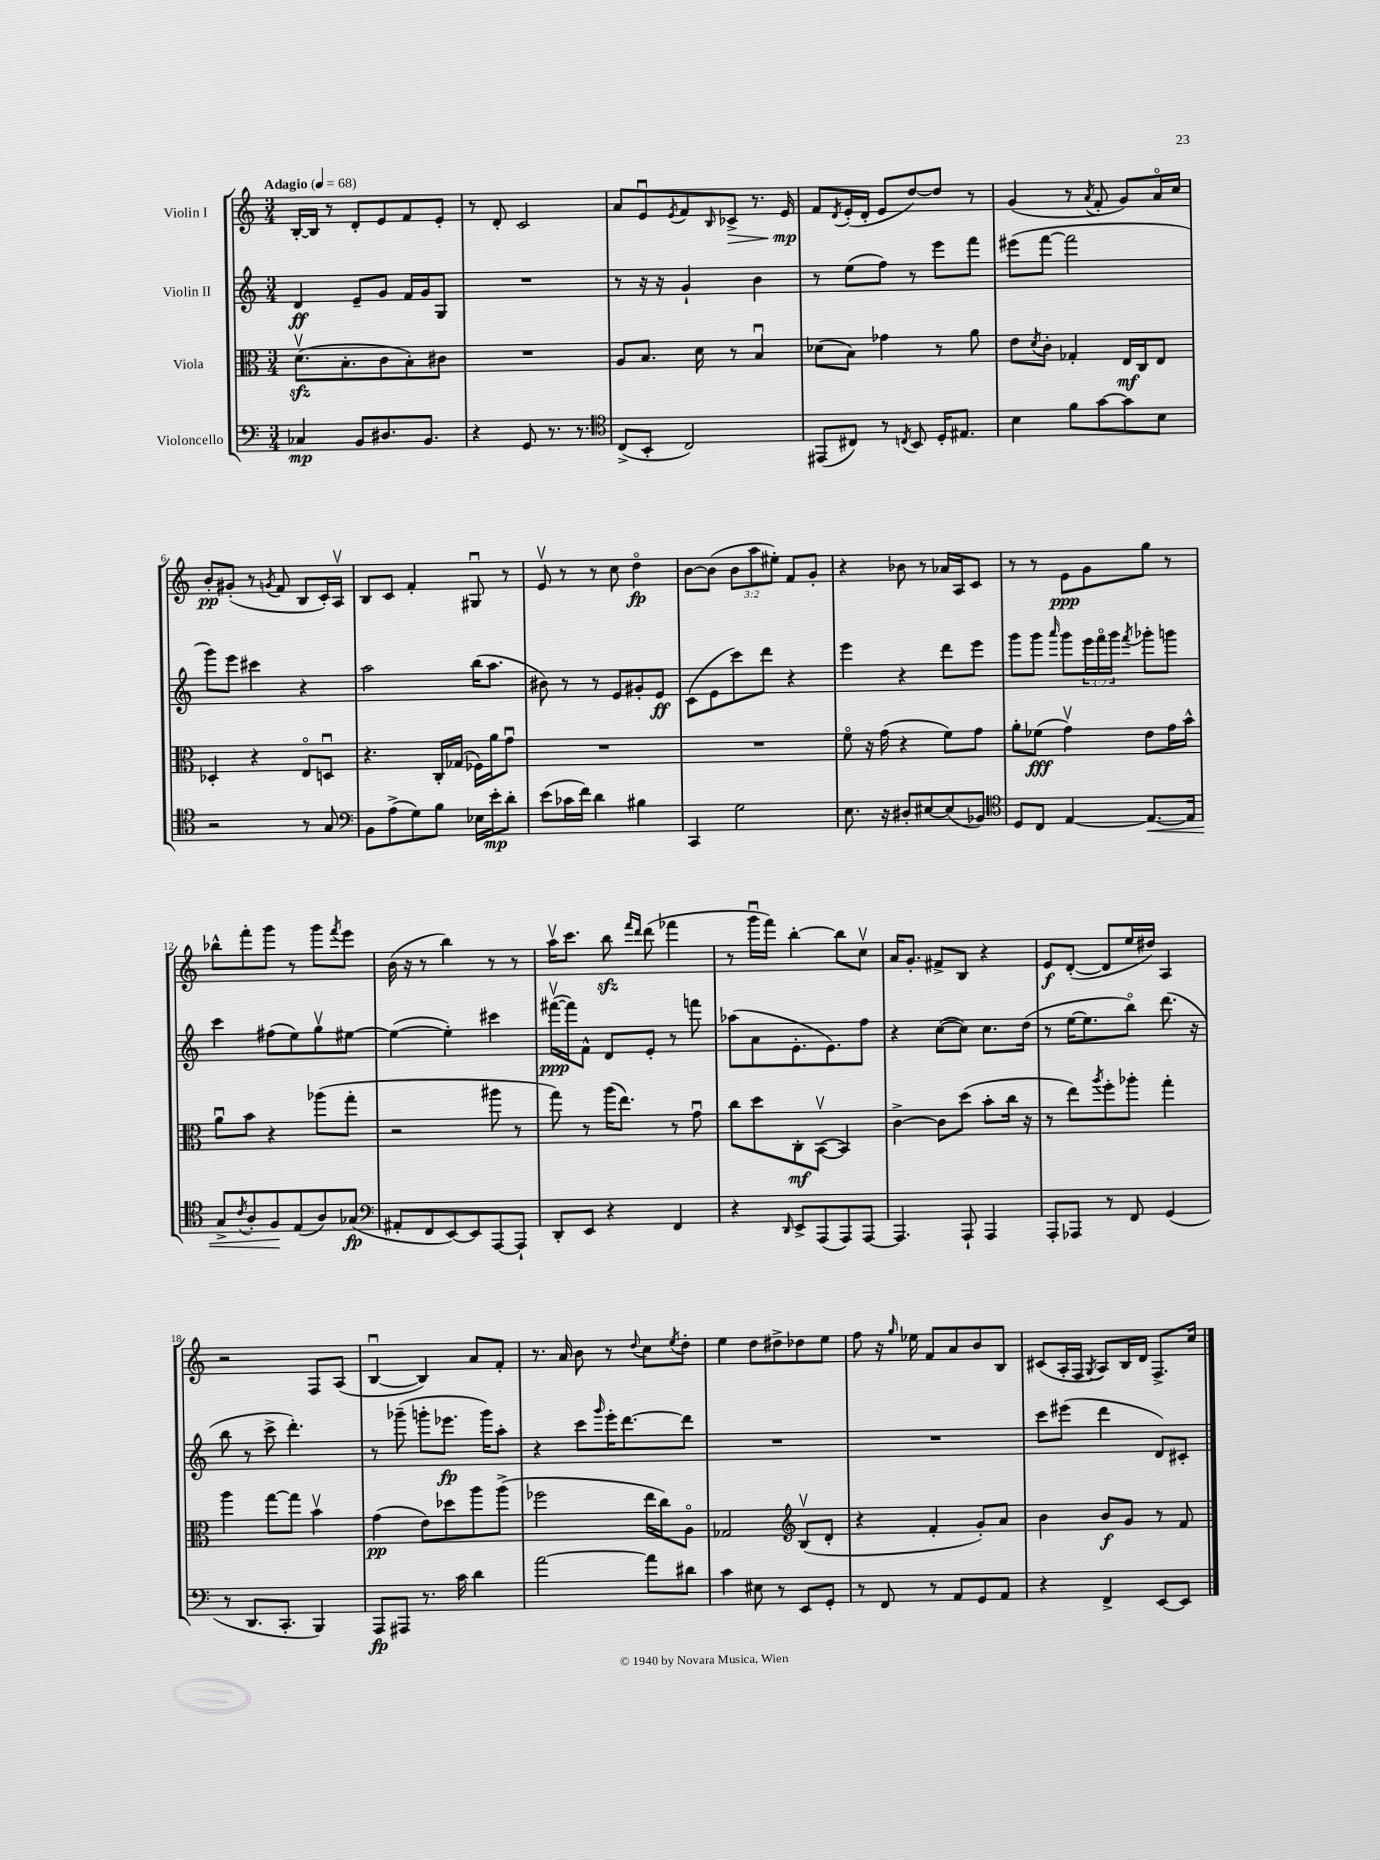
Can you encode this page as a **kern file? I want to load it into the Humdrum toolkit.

**kern	**dynam	**kern	**dynam	**kern	**dynam	**kern	**dynam
*part4	*part4	*part3	*part3	*part2	*part2	*part1	*part1
*staff4	*staff4	*staff3	*staff3	*staff2	*staff2	*staff1	*staff1
*I"Violoncello	*	*I"Viola	*	*I"Violin II	*	*I"Violin I	*
*clefF4	*	*clefC3	*	*clefG2	*	*clefG2	*
*k[]	*	*k[]	*	*k[]	*	*k[]	*
*M3/4	*	*M3/4	*	*M3/4	*	*M3/4	*
*MM68	*	*MM68	*	*MM68	*	*MM68	*
=1	=1	=1	=1	=1	=1	=1	=1
!	!	!	!	!	!	!LO:TX:a:B:t=Adagio	!
4C-X/	mp	(8.dzzv\L	.	4d/	ff	[16B'/LL	.
.	.	.	.	.	.	16B/JJ]	.
.	.	.	.	.	.	8r	.
.	.	8.B'\	.	.	.	.	.
8BB/L	.	.	.	8e~/L	.	8d'/L	.
8.D#X/	.	8c\	.	8g/J	.	8e/	.
.	.	8B'\)	.	16f/LL	.	8f/	.
8.BB/J	.	.	.	16g/J	.	.	.
.	.	8c#X\J	.	8G/J	.	8e'/J	.
=2	=2	=2	=2	=2	=2	=2	=2
4r	.	2.r	.	2.r	.	8r	.
.	.	.	.	.	.	8d'/	.
8GG/	.	.	.	.	.	2c/	.
8.r	.	.	.	.	.	.	.
8.r	.	.	.	.	.	.	.
=3	=3	=3	=3	=3	=3	=3	=3
*clefC4	*	*	*	*	*	*	*
(8C^/L	.	8A/L	.	8r	.	8a/L	.
8BB'/J	.	8.B/J	.	16r	.	8eu/	.
.	.	.	.	16r	.	.	.
.	.	.	.	.	.	8qe/	.
2C/)	.	.	.	4g`/	.	8f/	.
.	.	16d\	.	.	.	.	.
.	.	.	.	.	.	16qqB/	.
!	!	!	!	!	!	!	!LO:HP:b
.	.	8r	.	.	.	8c-X^/J	>
.	.	4Bu/	.	4b\	.	8.r	.
.	.	.	.	.	.	16e/	mp
.	.	.	.	.	.	.	]
=4	=4	=4	=4	=4	=4	=4	=4
(8EE#X/L	.	(8d-X\L	.	8r	.	8f/L	.
.	.	.	.	.	.	8qd/	.
8C#X/J)	.	8B\J)	.	(8ee\L	.	(16e'/L	.
.	.	.	.	.	.	16d'/JJ	.
8r	.	4g-X\	.	8ff\J)	.	8e/L	.
8qCn/	.	.	.	.	.	.	.
8BB/	.	.	.	8r	.	[8dd/)	.
16D'/KL	.	8r	.	8eee\L	.	8dd/J]	.
8.E#X/J	.	.	.	.	.	.	.
.	.	8a\	.	8fff\J	.	8r	.
=5	=5	=5	=5	=5	=5	=5	=5
4B\	.	8e\L	.	(8eee#X\L	.	(4g/	.
.	.	8qd/	.	.	.	.	.
.	.	8c'\J	.	[8fff\J	.	.	.
8f\L	.	4G-X'/	.	2fff\]	.	8r	.
.	.	.	.	.	.	8qa/	.
[8g\	.	.	.	.	.	8f'/	.
8g\]	.	16E/LL	mf	.	.	8g/L)	.
.	.	16C/J	.	.	.	.	.
8B\J	.	8E/J	.	.	.	16a/L	.
.	.	.	.	.	.	16cc/JJ	.
!!LO:LB:g=z
=6	=6	=6	=6	=6	=6	=6	=6
2r	.	4D-X'/	.	8ggg\L)	.	8b'/L	pp
.	.	.	.	8eee\J	.	(8g#X'/J	.
.	.	4r	.	4ccc#X\	.	8r	.
.	.	.	.	.	.	8qgn/	.
.	.	.	.	.	.	8f/	.
8r	.	8E/L	.	4r	.	8B/L	.
8G/	.	8Dnu/J	.	.	.	16c'/L)	.
.	.	.	.	.	.	16Av/JJ	.
=7	=7	=7	=7	=7	=7	=7	=7
*clefF4	*	*	*	*	*	*	*
8BB\L	.	4.r	.	2aa\	.	8B/L	.
(8A^\	.	.	.	.	.	8c/J	.
8G\)	.	.	.	.	.	4f'/	.
8B\J	.	16C'/LL	.	.	.	.	.
.	.	(16G-X/JJ	.	.	.	.	.
16E-X\LL	.	16F-X\LL)	.	(16bb\KL	.	8G#Xu/	.
16e'\J	mp	16a\J	.	8.aa\J	.	.	.
8d'\J	.	8gu\J	.	.	.	8r	.
=8	=8	=8	=8	=8	=8	=8	=8
(8e\L	.	2.r	.	8b#X\)	.	8ev/	.
16c-X\L	.	.	.	8r	.	8r	.
16f\JJ)	.	.	.	.	.	.	.
4d\	.	.	.	8r	.	8r	.
.	.	.	.	8e/L	.	8cc\	.
4B#X\	.	.	.	8g#X'/	.	4dd\	fp
.	.	.	.	8e/J	ff	.	.
=9	=9	=9	=9	=9	=9	=9	=9
4CC/	.	2.r	.	(8c\L	.	[8b\L	.
.	.	.	.	8e\	.	(8b\J]	.
2G\	.	.	.	8ccc\)	.	12b\L	.
.	.	.	.	.	.	12aa\	.
.	.	.	.	8ddd\J	.	.	.
.	.	.	.	.	.	12ee#X'\J)	.
.	.	.	.	4r	.	8f/L	.
.	.	.	.	.	.	8g'/J	.
=10	=10	=10	=10	=10	=10	=10	=10
8.E\	.	8f\	.	4eee\	.	4r	.
.	.	16r	.	.	.	.	.
16r	.	(16g\	.	.	.	.	.
8D#X'/L	.	4r	.	4r	.	8b-X\	.
[8E#X/	.	.	.	.	.	8r	.
(8E#/]	.	8f\L)	.	8ddd\L	.	16a-X/LL	.
.	.	.	.	.	.	16A/J	.
8BB-X/J)	.	8g\J	.	8eee\J	.	8c/J	.
=11	=11	=11	=11	=11	=11	=11	=11
*clefC4	*	*	*	*	*	*	*
8D/L	.	8a'\L	.	8ggg\L	.	8r	.
8C/J	.	(8f-X\J	fff	8ggg\J	.	8r	.
.	.	.	.	16qqaaa/	.	.	.
[4E/	.	4gv\)	.	8ggg\L	.	8e\L	ppp
.	.	.	.	24eee\L	.	8g\	.
.	.	.	.	24fff\	.	.	.
.	.	.	.	24ggg\JJ	.	.	.
.	.	.	.	8qfff/	.	.	.
!	!LO:HP:b	!	!	!	!	!	!
8.E/L_	<	8e\L	.	8ggg-X'\L	.	8gg\J	.
.	.	16g\L	.	8gggn\J	.	8r	.
16E/Jk]	.	16b^^\JJ	.	.	.	.	.
!!LO:LB:g=z
=12	=12	=12	=12	=12	=12	=12	=12
8G^/L	.	8au\L	.	4ccc\	.	8bb-X^^\L	.
8qc/	.	.	.	.	.	.	.
8A'/	.	8b\J	.	.	.	8fff'\	.
8F/	.	4r	.	(8ff#X\L	.	8ggg\J	.
(8E/	[	.	.	8ee\)	.	8r	.
8A/)	.	(8aa-X\L	.	8ggv\	.	8ggg\L	.
.	.	.	.	.	.	8qfff/	.
(8G-X/J	fp	8gg'\J	.	[8ee#X\J	.	8eee\J	.
=13	=13	=13	=13	=13	=13	=13	=13
*clefF4	*	*	*	*	*	*	*
8AA#X'/L	.	2r	.	(4ee#\_	.	(16b\	.
.	.	.	.	.	.	16r	.
8FF/	.	.	.	.	.	8r	.
[8EE/)	.	.	.	4ee#'\])	.	4bb\)	.
8EE/]	.	.	.	.	.	.	.
[8AAA/	.	8aa#X\	.	4ccc#X\	.	8r	.
8AAA`/J]	.	8r	.	.	.	8r	.
=14	=14	=14	=14	=14	=14	=14	=14
8DD'/L	.	8gg\)	.	([16fff#Xv\LL	ppp	16aav\KL	.
.	.	.	.	16fff#\J])	.	8.ccc\J	.
8EE/J	.	8r	.	8f^^\J	.	.	.
4r	.	(16aa\KL	.	8d/L	.	8bbzz\	.
.	.	8.ee\J)	.	.	.	.	.
.	.	.	.	.	.	16qqfff/LL	.
.	.	.	.	.	.	16qqddd/JJ	.
.	.	.	.	8e'/J	.	(8ddd\	.
4FF/	.	8r	.	8r	.	4fff-X\	.
.	.	8gu\	.	8fffn\	.	.	.
=15	=15	=15	=15	=15	=15	=15	=15
4r	.	8cc\L	.	(8aa-X\L	.	8r	.
.	.	8dd\	.	8a\	.	16gggu\LL	.
.	.	.	.	.	.	16fff\JJ)	.
16qqDD/	.	.	.	.	.	.	.
8EE^/L	.	8C'\	mf	8.e'\	.	[4bb'\	.
(8AAA/	.	([8BBv\J	.	.	.	.	.
.	.	.	.	8.e\)	.	.	.
8AAA/)	.	4BB/])	.	.	.	8bb\L]	.
[8AAA/J	.	.	.	8ff\J	.	8ccv\J	.
=16	=16	=16	=16	=16	=16	=16	=16
4.AAA/]	.	[4c^\	.	4r	.	16a/KL	.
.	.	.	.	.	.	8.g'/J	.
.	.	8c\L]	.	([8cc\L	.	8f#X^/L	.
8AAA`/	.	(8dd\J	.	8cc\J])	.	8B/J	.
4AAA/	.	8b'\L	.	8.cc\L	.	4r	.
.	.	16cc\Jk	.	.	.	.	.
.	.	16r	.	(16dd\Jk	.	.	.
=17	=17	=17	=17	=17	=17	=17	=17
8AAA'/L	.	8r	.	8r	.	8e/L	f
8AAA-X/J	.	8ee\L)	.	[16ee\KL	.	([8d'/J	.
.	.	.	.	8.ee\]	.	.	.
.	.	8qaa/	.	.	.	.	.
8r	.	8ff'\	.	.	.	8d/L]	.
8FF/	.	8aa-X'\J	.	8bb\J)	.	16ee/L	.
.	.	.	.	.	.	16dd#X/JJ)	.
(4GG/	.	4gg'\	.	(8.ddd\	.	4A/	.
.	.	.	.	16r	.	.	.
!!LO:LB:g=z
=18	=18	=18	=18	=18	=18	=18	=18
8r	.	4aa\	.	8bb\	.	2r	.
8.DD/L	.	.	.	8r	.	.	.
.	.	[8gg\L	.	8ccc^\	.	.	.
8.CC'/J	.	.	.	.	.	.	.
.	.	8gg\J]	.	4.ddd'\)	.	.	.
4BBB/)	.	4bv\	.	.	.	8F/L	.
.	.	.	.	.	.	(8A/J	.
=19	=19	=19	=19	=19	=19	=19	=19
8AAA/L	fp	(4g\	pp	8r	.	[4Bu/	.
8AAA#X/J	.	.	.	(8ggg-X~\	.	.	.
8.r	.	8e\L)	.	8gggn'\L	.	4B/])	.
.	.	8dd-X\	.	8.eee-X\J	fp	.	.
16c\	.	.	.	.	.	.	.
4d\	.	8aa\	.	.	.	8a/L	.
.	.	.	.	16ggg\KL)	.	.	.
.	.	(8aa^\J	.	8aa'\J	.	8f'/J	.
=20	=20	=20	=20	=20	=20	=20	=20
[2a\	.	2ff-X\	.	4r	.	8.r	.
.	.	.	.	.	.	16a/	.
.	.	.	.	8ccc\L	.	8b\	.
.	.	.	.	16qqggg/	.	.	.
.	.	.	.	16eee'\K	.	8r	.
.	.	.	.	[8.ddd\	.	.	.
.	.	.	.	.	.	8qqdd/	.
8a\L]	.	16ee\LL	.	.	.	8cc\L	.
.	.	16cc\J)	.	.	.	.	.
.	.	.	.	.	.	8qee/	.
8d#X\J	.	8A\J	.	8ddd\J]	.	8dd'\J	.
=21	=21	=21	=21	=21	=21	=21	=21
4c\	.	2G-X/	.	2.r	.	4ee\	.
8E#X\	.	.	.	.	.	8dd\L	.
8r	.	.	.	.	.	8dd#X^\	.
*	*	*clefG2	*	*	*	*	*
8EE/L	.	(8Bv/L	.	.	.	8dd-X\	.
8GG'/J	.	8d'/J	.	.	.	8ee\J	.
=22	=22	=22	=22	=22	=22	=22	=22
8r	.	4r	.	2.r	.	8ff\	.
8FF/	.	.	.	.	.	16r	.
.	.	.	.	.	.	16qqgg/	.
.	.	.	.	.	.	16ee-X\	.
8r	.	4f'/	.	.	.	8f/L	.
8AA/L	.	.	.	.	.	8a/	.
8GG/	.	8g'/L)	.	.	.	8b/	.
8AA/J	.	8a/J	.	.	.	8B/J	.
=23	=23	=23	=23	=23	=23	=23	=23
4r	.	4b\	.	8ccc\L	.	(8c#X/L	.
.	.	.	.	(8eee#X\J	.	16A'/L	.
.	.	.	.	.	.	16F/JJ	.
.	.	.	.	.	.	8qG/	.
4FF^/	.	8b/L	f	4ddd\	.	8A/L)	.
.	.	8g/J	.	.	.	16B/L	.
.	.	.	.	.	.	16d/JJ	.
[8EE/L	.	8r	.	8d/L)	.	8.F^/L	.
8EE/J]	.	8f/	.	8c#X'/J	.	.	.
.	.	.	.	.	.	16cc/Jk	.
==	==	==	==	==	==	==	==
*-	*-	*-	*-	*-	*-	*-	*-
